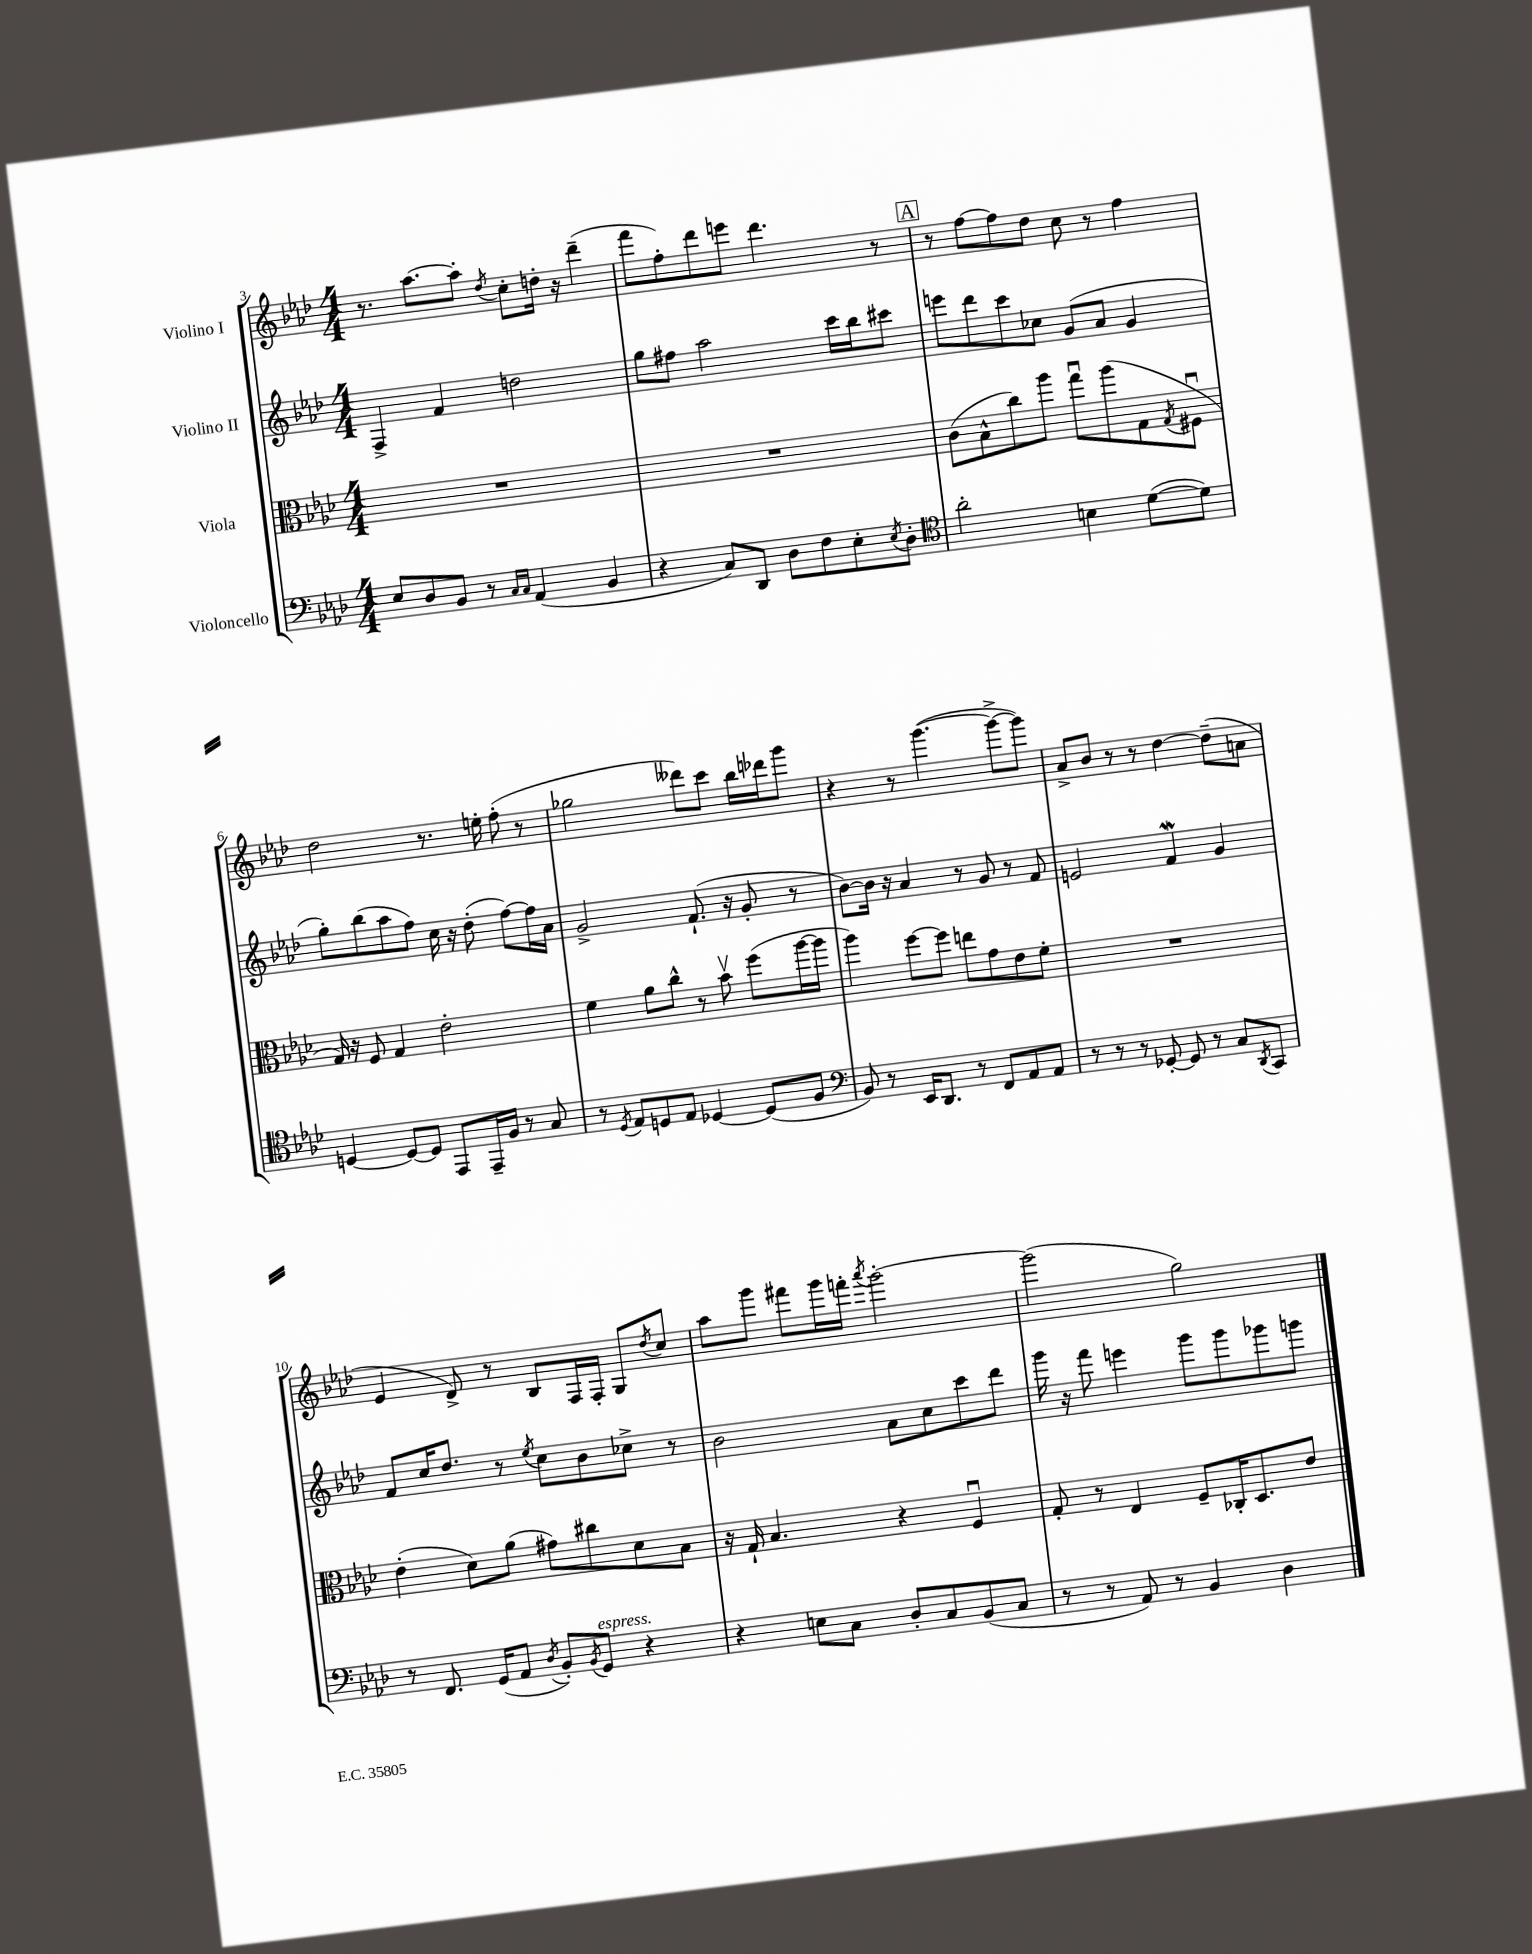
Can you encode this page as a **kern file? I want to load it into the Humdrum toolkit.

**kern	**kern	**kern	**kern
*part4	*part3	*part2	*part1
*staff4	*staff3	*staff2	*staff1
*I"Violoncello	*I"Viola	*I"Violino II	*I"Violino I
*clefF4	*clefC3	*clefG2	*clefG2
*k[b-e-a-d-]	*k[b-e-a-d-]	*k[b-e-a-d-]	*k[b-e-a-d-]
*M4/4	*M4/4	*M4/4	*M4/4
=3	=3	=3	=3
8E-/L	1r	4F^/	8.r
8D-/	.	.	.
.	.	.	[8.aa-\L
8BB-/J	.	4f/	.
8r	.	.	8aa-'\J]
16qqC/LL	.	.	.
16qqC/JJ	.	.	8qdd-/
(4AA-/	.	2ddn\	8cc'\L
.	.	.	16ddn'\Jk
.	.	.	16r
4BB-/	.	.	(4ddd-~\
=4	=4	=4	=4
4r	1r	8gg\L	8fff\L
.	.	8ff#X\J	8ff'\)
8C/L)	.	2aa-\	8ddd-\
8DD-/J	.	.	8eeen\J
8D-\L	.	.	4.ddd-\
8F\	.	.	.
8E-'\	.	16ccc\LL	.
.	.	16bb-\J	.
8qE-/	.	.	.
8D-'\J	.	8ccc#X\J	8r
!!LO:REH:place=s1:t=A
=5	=5	=5	=5
*clefC4	*	*	*
2a-'\	(8c\L	8eeen\L	8r
.	8B-^^\	8ddd-\	[8ff\L
.	8cc\)	8ccc\	8ff\]
.	8aa-\J	8cc-X\J	8dd-\J
4Bn\	8ggu\L	(8g/L	8cc\
.	(8aa-\	8a-/J	8r
([8d-\L	8G\	4g/	4ff\
.	8qG/	.	.
8d-\J])	8F#Xu\J	.	.
!!LO:LB:g=z
=6	=6	=6	=6
[4Dn/	16G/)	8gg'\L)	2dd-\
.	16r	.	.
.	8F/	(8bb-\	.
8D/L_	4G/	8aa-\	.
8D/J]	.	8ff\J)	.
8EE-/L	2e-'\	16cc\	8.r
.	.	16r	.
16EE-~/L	.	(8dd-'\	.
16F/JJ	.	.	16een'\
8r	.	[8ff\L)	(8ff'\
8G/	.	16ff\L]	8r
.	.	16a-\JJ	.
=7	=7	=7	=7
8r	4f\	2g^/	2gg-X\
8qD-/	.	.	.
8E-/L	.	.	.
8Dn/	8a-\L	.	.
8E-/J	8cc^^\J	.	.
[4D-X/	8r	(8.f`/	8ddd--X\L)
.	8b-v\	.	8ccc\J
.	.	16r	.
(8D-/L]	(8ff\L	8g'/	16bb-\LL
.	.	.	16ddd-X\J
8F/J	[16aa-\L	8r	8ggg\J
.	16aa-\JJ]	.	.
=8	=8	=8	=8
*clefF4	*	*	*
8BB-/)	4aa-\)	[8b-\L)	4r
8r	.	16b-\Jk]	.
.	.	16r	.
16EE-/KL	[8ff\L	4a-/	8r
8.DD-/J	.	.	.
.	8ff\J]	.	([4.ggg\
8r	8een\L	8r	.
8FF/L	8g\	8g/	.
8AA-/	8e-\	8r	8ggg^\L_
8AA-/J	8f'\J	8f/	8ggg\J])
=9	=9	=9	=9
8r	1r	2en/	8a-^/L
8r	.	.	8b-/J
8r	.	.	8r
[8GG-X'/	.	.	8r
8GG-/]	.	4fW/	[4dd-\
8r	.	.	.
8C/L	.	4g/	(8dd-~\L]
8qDD-/	.	.	.
8CC/J	.	.	8an\J
!!LO:LB:g=z
=10	=10	=10	=10
8r	(4e-'\	8f/L	4e-/
8.FF/	.	16cc/K	.
.	.	8.dd-/J	.
.	8d-\L)	.	8d-^/)
(16GG/KL	.	.	.
8AA-/J	(8a-\J	8r	8r
8qD-/	.	8qee-/	.
8BB-'/L)	8g#X\L)	8cc\L	8B-/L
8qBB-/	.	.	.
!LO:TX:a:i:t=espress.	!	!	!
8GG/J	8cc#X\	8b-\	16F/L
.	.	.	16F'/JJ
4r	8d-\	8cc-X^\J	8G/L
.	.	.	8qdd-/
.	8B-\J	8r	8cc/J
=11	=11	=11	=11
4r	16r	2b-\	8aa-\L
.	16G`/	.	.
.	4.B-/	.	8ggg\J
8En\L	.	.	8fff#X\L
8C\J	.	.	16ggg\L
.	.	.	16fffn'\JJ
.	.	.	8qaaa-/
8D-'/L	4r	8a-\L	[2ggg'\
8C/	.	8cc\	.
(8BB-/	4Fu/	8ccc\	.
8C/J	.	8ddd-\J	.
=12	=12	=12	=12
8r	8G'/	16ggg\	(2ggg\]
.	.	16r	.
8r	8r	8fff\	.
8AA-/)	4E-/	4eeen\	.
8r	.	.	.
4BB-/	8F~/L	8ggg\L	2gg\)
.	16C-X'/K	8ggg\	.
.	8.D-/	.	.
4D-\	.	8ggg-X\	.
.	8e-/J	8gggn\J	.
==	==	==	==
*-	*-	*-	*-
